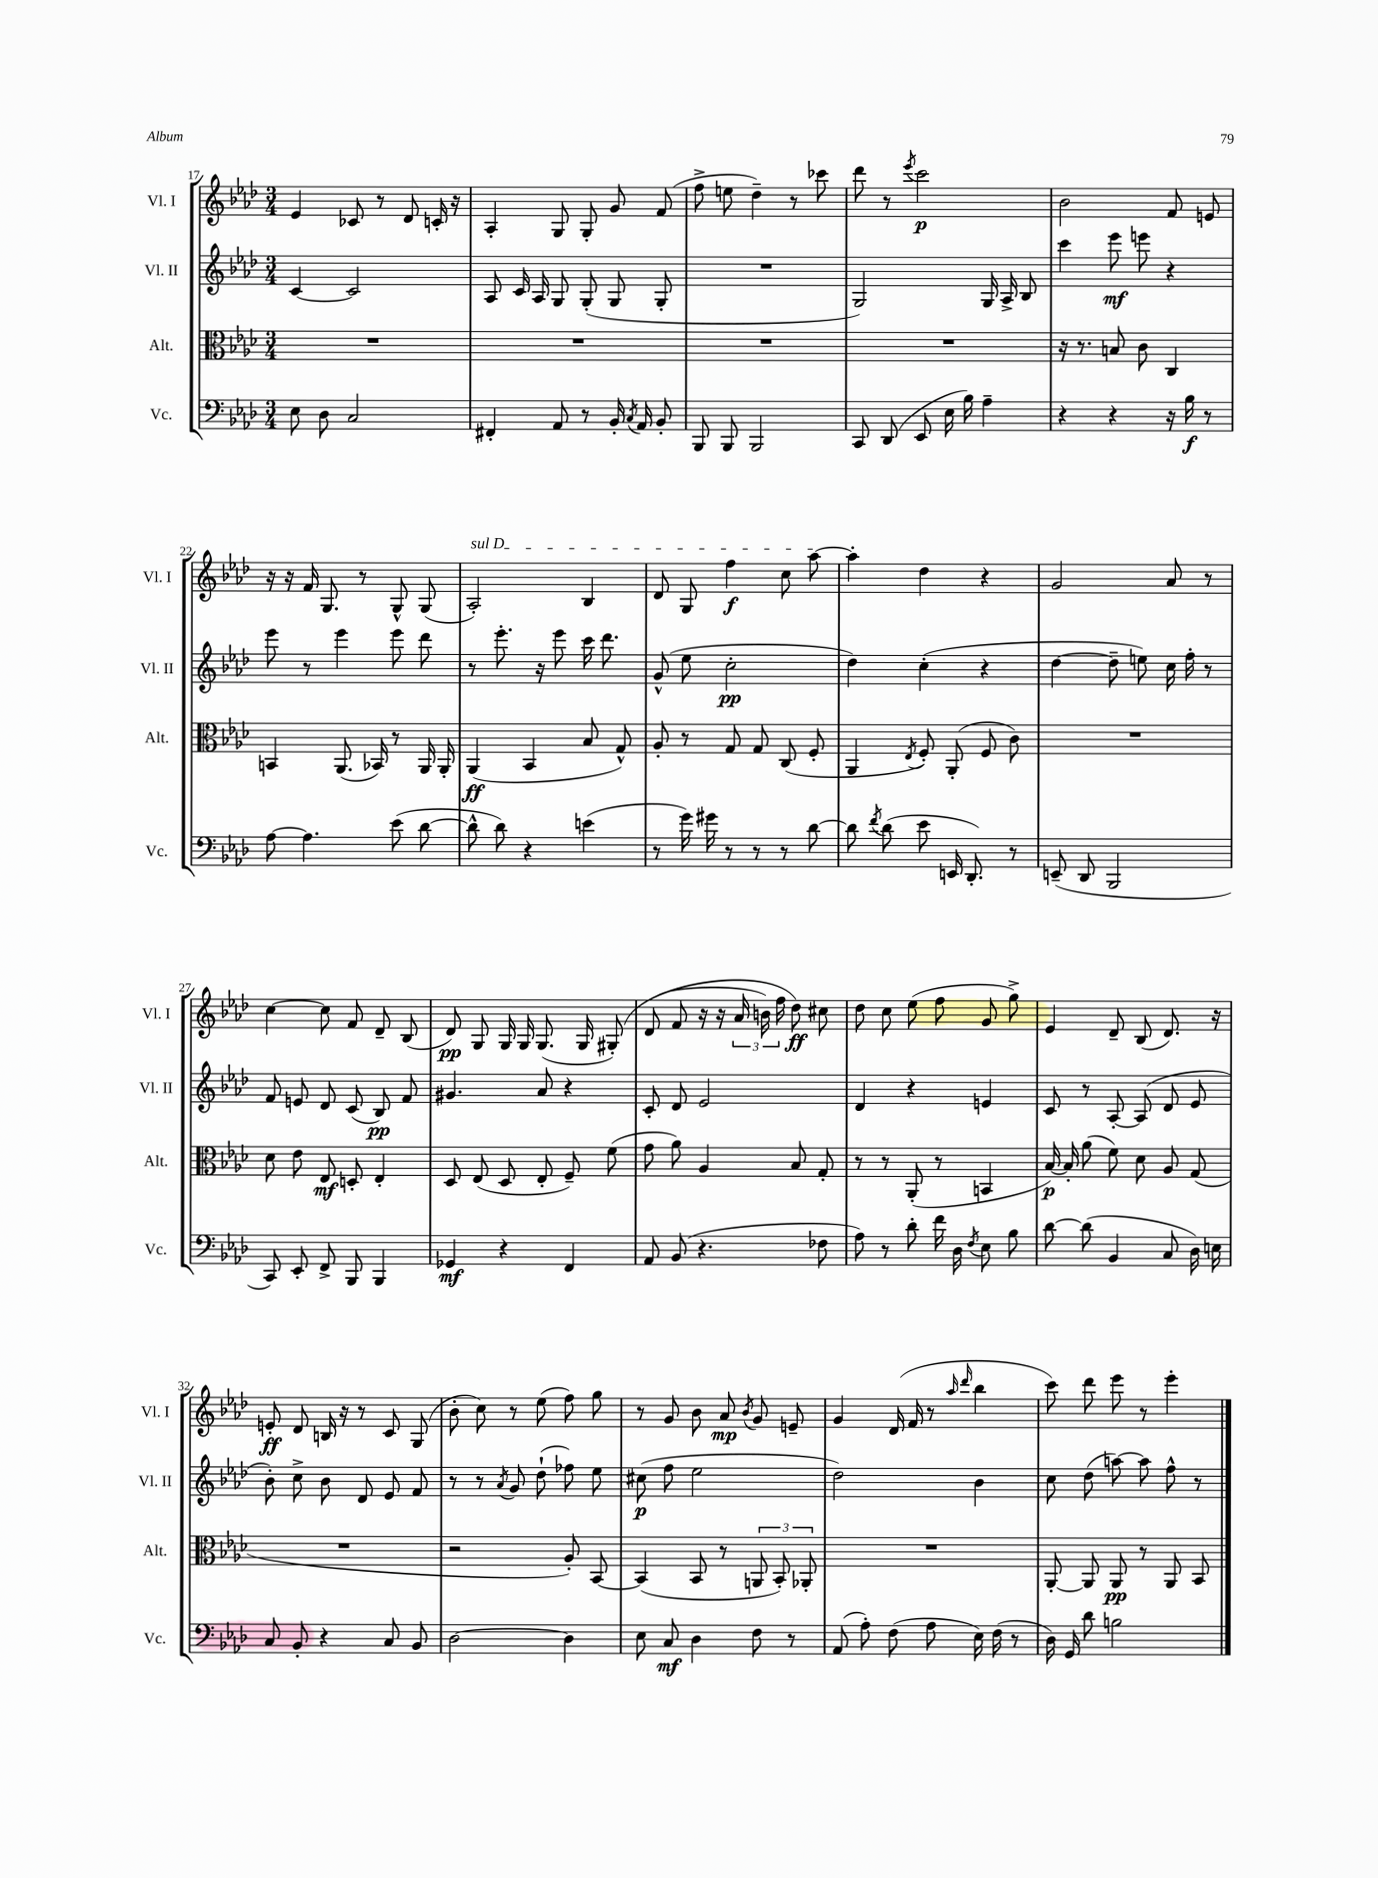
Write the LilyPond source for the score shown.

<<
\new StaffGroup <<
\new Staff = "s0" \with { instrumentName = "Vl. I" shortInstrumentName = "Vl. I" } {
    \clef treble \key aes \major \numericTimeSignature \time 3/4
    \autoBeamOff ees'4 ces'8 r8 des'8 c'16-. r16 |
    aes4-. g8 g8-. g'8 f'8( |
    f''8-> e''8 des''4--) r8 ces'''8 |
    des'''8 r8 \acciaccatura { ees'''8 } c'''2\p |
    bes'2 f'8 e'8 |
    r16 r16 f'16 g8. r8 g8-^ g8( |
    \once \override TextSpanner.bound-details.left.text = \markup { \italic "sul D" } aes2-.\startTextSpan) bes4 |
    des'8 g8 f''4\f c''8 aes''8~\stopTextSpan |
    aes''4-. des''4 r4 |
    g'2 aes'8 r8 |
    c''4~ c''8 f'8 des'8-- bes8( |
    des'8\pp) g8 g16 g16 g8.( g16 gis8-.)\( |
    des'8( f'8 r16 r16 \tuplet 3/2 { aes'16 b'16) f''16 } des''8\ff\) cis''8 |
    des''8 c''8 ees''8( f''8 g'8 g''8->) |
    ees'4 des'8-- bes8( des'8.) r16 |
    e'8-.\ff des'8 b16 r16 r8 c'8 g8( |
    bes'8-. c''8) r8 ees''8( f''8) g''8 |
    r8 g'8 bes'8 aes'8\mp \acciaccatura { bes'8 } g'8 e'8-- |
    g'4 des'16( f'16 r8 \grace { aes''16 des'''16 } bes''4 |
    c'''8) des'''8 ees'''8 r8 ees'''4-. \bar "|." |
}
\new Staff = "s1" \with { instrumentName = "Vl. II" shortInstrumentName = "Vl. II" } {
    \clef treble \key aes \major \numericTimeSignature \time 3/4
    \autoBeamOff c'4~ c'2 |
    aes8 c'16 aes16 g8 g8-.( g8 g8-. |
    R2. |
    g2) g16 aes16-> bes8 |
    c'''4 ees'''8\mf e'''8 r4 |
    ees'''8 r8 ees'''4 ees'''8 des'''8 |
    r8 ees'''8.-. r16 ees'''8 c'''16 des'''8. |
    g'8-^( ees''8 c''2-.\pp |
    des''4) c''4-.( r4 |
    des''4~ des''8-- e''8) c''16 f''16-. r8 |
    f'8 e'8 des'8 c'8( bes8\pp) f'8 |
    gis'4. aes'8 r4 |
    c'8-. des'8 ees'2 |
    des'4 r4 e'4 |
    c'8 r8 aes8~-. aes8( des'8 ees'8 |
    bes'8-.) c''8-> bes'8 des'8 ees'8 f'8 |
    r8 r8 \acciaccatura { aes'8 } g'8 des''8-!( fes''8) ees''8 |
    cis''8\p( f''8 ees''2 |
    des''2) bes'4 |
    c''8 des''8( a''8~) a''8 f''8-^ r8 \bar "|." |
}
\new Staff = "s2" \with { instrumentName = "Alt." shortInstrumentName = "Alt." } {
    \clef alto \key aes \major \numericTimeSignature \time 3/4
    \autoBeamOff R2. |
    R2. |
    R2. |
    R2. |
    r16 r8. b8 c'8 c4 |
    b,4 aes,8.( bes,16) r8 aes,16 aes,16-. |
    aes,4\ff( bes,4 bes8 g8-^) |
    aes8-. r8 g8 g8 c8( f8-. |
    aes,4 \acciaccatura { ees8 } f8-.) aes,8-.( f8 c'8) |
    R2. |
    des'8 ees'8 ees8\mf d8-. ees4-. |
    des8 ees8( des8 ees8-. f8--) f'8( |
    g'8 aes'8) aes4 bes8 g8-. |
    r8 r8 aes,8-.( r8 b,4 |
    bes16~\p) bes16-. aes'8( f'8) des'8 aes8 g8( |
    R2. |
    r2 aes8-.) bes,8~ |
    bes,4( bes,8 r8 \tuplet 3/2 { a,8 bes,8-.) aes,8-. } |
    R2. |
    aes,8~-. aes,8 aes,8\pp r8 aes,8 bes,8 \bar "|." |
}
\new Staff = "s3" \with { instrumentName = "Vc." shortInstrumentName = "Vc." } {
    \clef bass \key aes \major \numericTimeSignature \time 3/4
    \autoBeamOff ees8 des8 c2 |
    fis,4-. aes,8 r8 bes,16-. \acciaccatura { c8 } aes,16 bes,8-. |
    bes,,8 bes,,8 bes,,2 |
    c,8 des,8( ees,8 ees16 bes16) aes4-- |
    r4 r4 r16 bes16\f r8 |
    aes8~ aes4. ees'8( des'8~ |
    des'8-^ des'8) r4 e'4( |
    r8 g'16) gis'16 r8 r8 r8 des'8~ |
    des'8 \acciaccatura { f'8 } des'8( ees'8 e,16 des,8.-.) r8 |
    e,8--( des,8 bes,,2 |
    c,8) ees,8-. f,8-> bes,,8 bes,,4 |
    ges,4\mf r4 f,4 |
    aes,8 bes,8( r4. fes8 |
    aes8) r8 des'8-. f'16 des16 \acciaccatura { f8 } ees8 bes8 |
    des'8~ des'8( bes,4 c8 des16) e16 |
    c8 bes,8-. r4 c8 bes,8 |
    des2~ des4 |
    ees8 c8\mf des4 f8 r8 |
    aes,8( aes8-.) f8( aes8 ees16) f16( r8 |
    des16) g,16 des'8 b2 \bar "|." |
}
>>
>>
\layout { \context { \Score currentBarNumber = #17 } }
